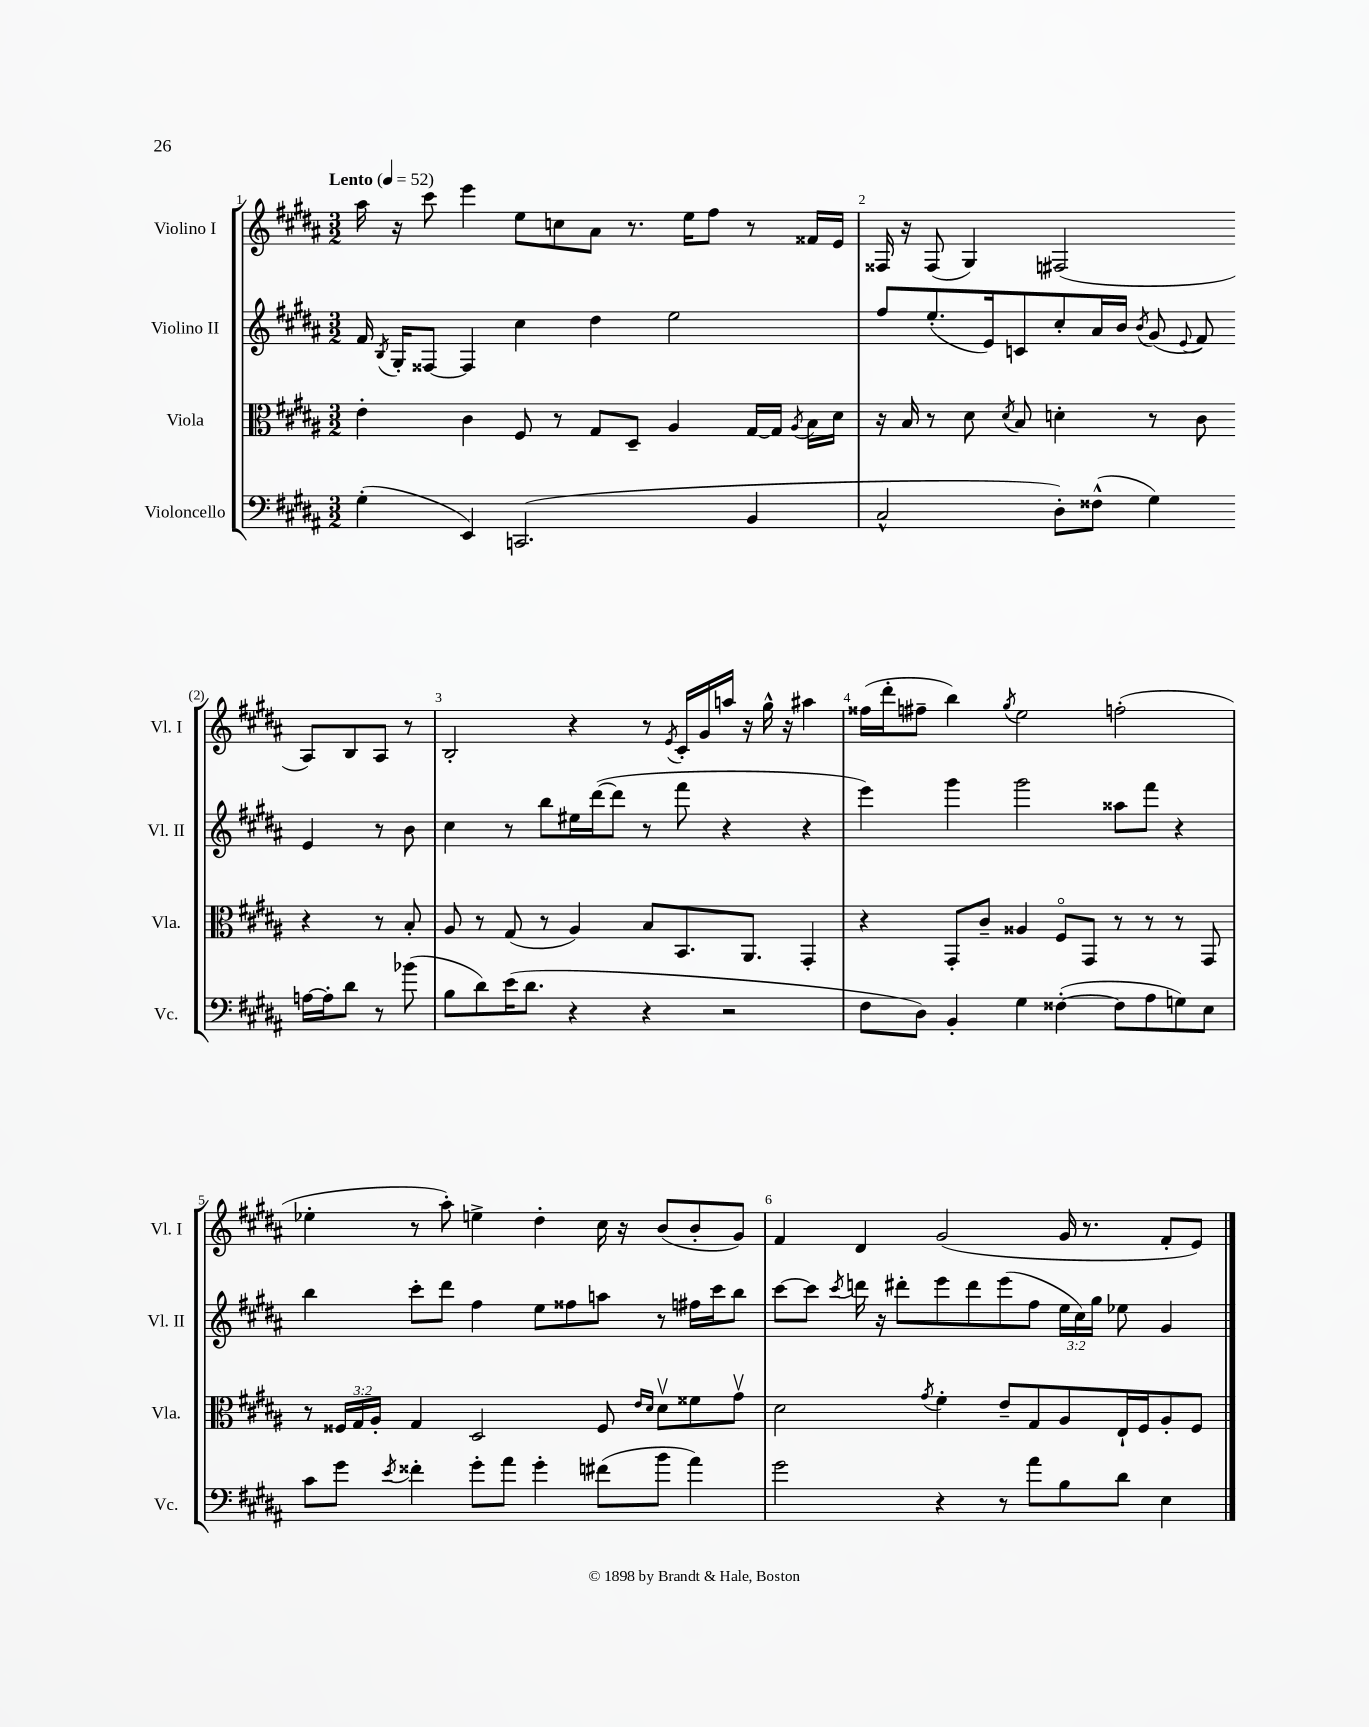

**kern	**kern	**kern	**kern
*part4	*part3	*part2	*part1
*staff4	*staff3	*staff2	*staff1
*I"Violoncello	*I"Viola	*I"Violino II	*I"Violino I
*I'Vc.	*I'Vla.	*I'Vl. II	*I'Vl. I
*clefF4	*clefC3	*clefG2	*clefG2
*k[f#c#g#d#a#]	*k[f#c#g#d#a#]	*k[f#c#g#d#a#]	*k[f#c#g#d#a#]
*M3/2	*M3/2	*M3/2	*M3/2
*MM52	*MM52	*MM52	*MM52
=1	=1	=1	=1
!	!	!	!LO:TX:a:B:t=Lento
(4G#'\	4e'\	16f#/	16aa#\
.	.	8qB/	.
.	.	16G#'/KL	16r
.	.	[8F##X/J	8ccc#\
4EE/)	4c#\	4F##/]	4eee\
(2.CCn/	8F#/	4cc#\	8ee\L
.	8r	.	8ccn\
.	8G#/L	4dd#\	8a#\J
.	8D#~/J	.	8.r
.	4A#/	2ee\	.
.	.	.	16ee\KL
.	.	.	8ff#\J
4BB/	[16G#/LL	.	8r
.	16G#/JJ]	.	.
.	8qA#/	.	.
.	16B\LL	.	16f##X/LL
.	16d#\JJ	.	16e/JJ
=2	=2	=2	=2
2C#^^/	16r	8ff#/L	16F##X/
.	16B/	.	16r
.	8r	(8.ee'/	(8F##/
.	8d#\	.	4G#/)
.	.	16e/k)	.
.	8qd#/	.	.
.	8B/	8cn/	.
8D#'\L)	4dn'\	8cc#'/	(2F#X/
(8F##X^^\J	.	16a#/L	.
.	.	16b/JJ	.
.	.	8qb/	.
4G#\)	8r	(8g#/	.
.	.	8qqe/	.
.	8c#\	8f#/)	.
[16An\LL	4r	4e/	8A#/L)
16A'\J]	.	.	.
8d#\J	.	.	8B/
8r	8r	8r	8A#/J
(8b-X\	8B'/	8b\	8r
!!LO:LB:g=z
=3	=3	=3	=3
8B\L	8A#/	4cc#\	2B'/
8d#\)	8r	.	.
(16e\K	(8G#/	8r	.
8.d#\J	.	.	.
.	8r	8bb\L	.
4r	4A#/)	16ee#X\L	4r
.	.	([16ddd#\J	.
.	.	8ddd#\J]	.
4r	8B/L	8r	8r
.	.	.	8qe/
.	8.BB/	8fff#\	16c#'/LL
.	.	.	16g#/
2r	.	4r	16aan/JJ
.	8.AA#/J	.	16r
.	.	.	16gg#^^\
.	.	.	16r
.	4GG#'/	4r	4aa#X\
=4	=4	=4	=4
8F#\L	4r	4eee\)	(16ff##X\LL
.	.	.	16ddd#'\J
8D#\J)	.	.	8ff#X~\J
4BB'/	8GG#'/L	4ggg#\	4bb\)
.	8c#~/J	.	.
.	.	.	8qgg#/
4G#\	4A##X/	2ggg#\	2ee\
([4F##X'\	8F#/L	.	.
.	8GG#/J	.	.
8F##\L]	8r	8aa##X\L	(2ffn'\
8A#\	8r	8fff#\J	.
8Gn\)	8r	4r	.
8E\J	8GG#/	.	.
!!LO:LB:g=z
=5	=5	=5	=5
8c#\L	8r	4bb\	4ee-X'\
8g#\J	24F##X/LL	.	.
.	24G#/	.	.
.	24A#'/JJ	.	.
8qe/	.	.	.
4f##X'\	4G#/	8ccc#'\L	8r
.	.	8ddd#\J	8aa#'\)
8g#'\L	2D#/	4ff#\	4een^\
8a#\J	.	.	.
4g#'\	.	8ee\L	4dd#'\
.	.	8ff##X\	.
(8f#X\L	8F##/	8aan\J	16cc#\
.	.	.	16r
.	16qqe/LL	.	.
.	16qqd#/JJ	.	.
8b\J	8d#v\L	8r	(8b/L
4a#\)	8f##X\	16ff#X\LL	8b'/
.	.	16ccc#\J	.
.	8g#v\J	8bb\J	8g#/J)
=6	=6	=6	=6
2g#\	2d#\	[8ccc#\L	4f#/
.	.	8ccc#\J]	.
.	.	8qccc#/	.
.	.	16dddn\	4d#/
.	.	16r	.
.	.	8ddd#X'\L	.
.	8qg#/	.	.
4r	4f#'\	8eee\	(2g#/
.	.	8ddd#\	.
8r	8e~/L	(8eee\	.
8a#\L	8G#/	8ff#\J	.
8B\	8A#/	24ee\LL	16g#/
.	.	24cc#\)	.
.	.	.	8.r
.	.	24gg#\JJ	.
8d#\J	16E`/L	8ee-X\	.
.	16F#/J	.	.
4E\	8A#'/	4g#/	8f#'/L
.	8F#/J	.	8e/J)
==	==	==	==
*-	*-	*-	*-
